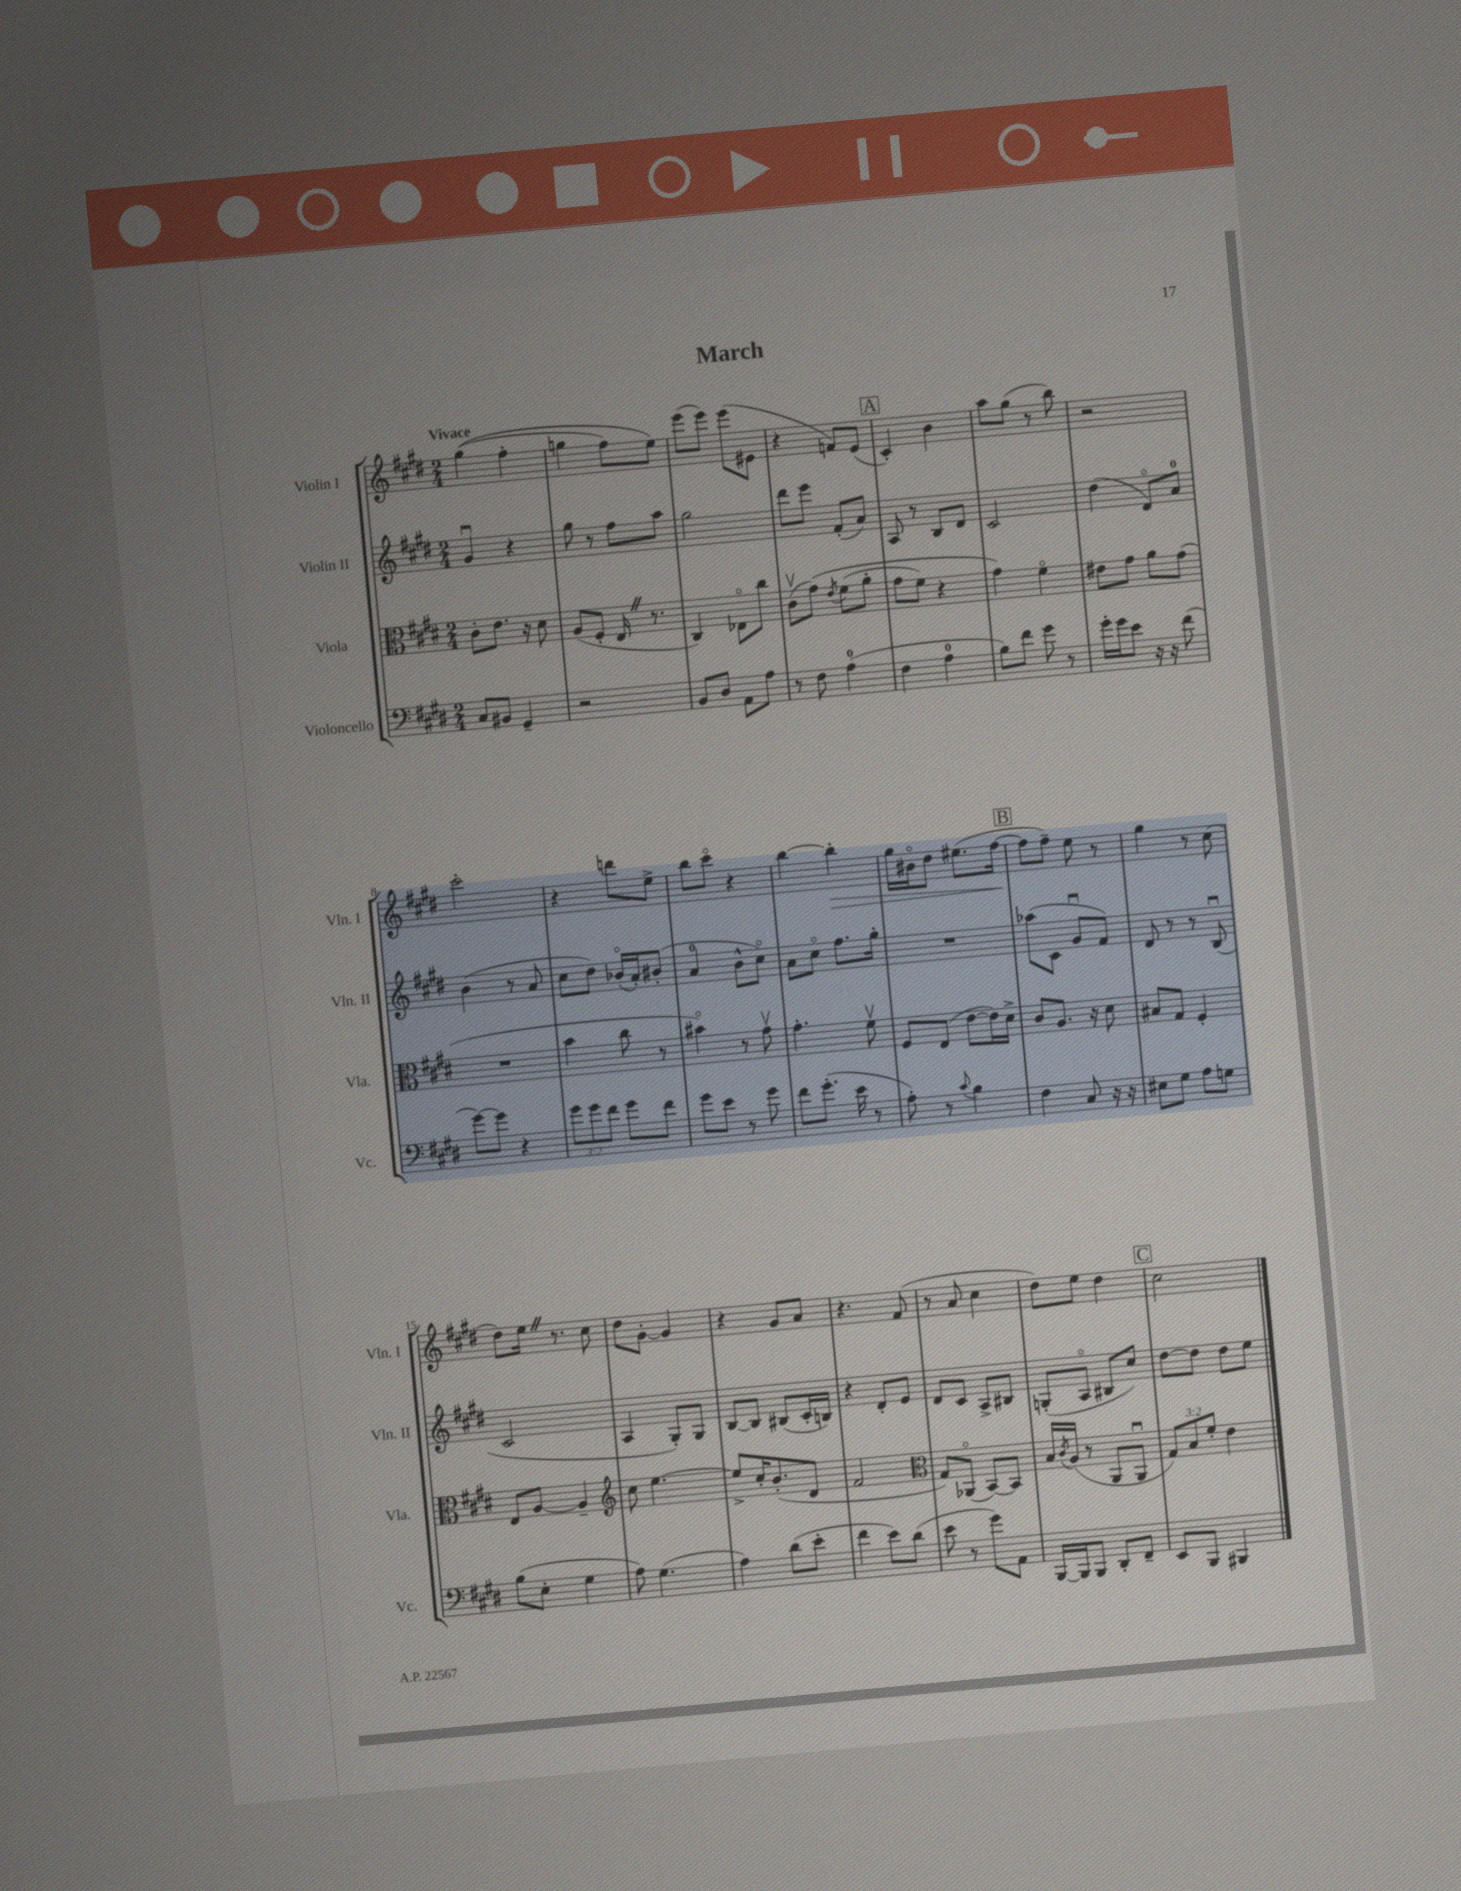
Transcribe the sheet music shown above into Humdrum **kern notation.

**kern	**kern	**kern	**kern
*staff4	*staff3	*staff2	*staff1
*clefF4	*clefC3	*clefG2	*clefG2
*k[f#c#g#d#]	*k[f#c#g#d#]	*k[f#c#g#d#]	*k[f#c#g#d#]
*M2/4	*M2/4	*M2/4	*M2/4
8C#/L	8c#'\L	4g#u/	&((4gg#\
8BB#/J	8.e\J	.	.
4GG#~/	.	4r	4ff#'\
.	16r	.	.
.	8d#\	.	.
=	=	=	=
2r	(8A/L	8gg#\	4gg\
.	8F#'/J	8r	.
.	16E/	8ff#\L	8ff#\L)
.	8.r	.	.
.	.	8aa\J	8ee\J&)
=	=	=	=
8BB/L	4C#/)	2gg#\	(8eee\L
8D#/J	.	.	8eee\J)
8AA\L	8E-o\L	.	(8eee\L
8A\J	8cc#\J	.	8e#\J
=	=	=	=
8r	(8c#v\L	8ddd#\L	4r
8F#\	&(8g#\J)	8eee\J	.
.	8qe/	.	.
(4A\	(8f#\L	(8f#'/L	8f/L)
.	8a'\J	8a/J)	(8e/J
=	=	=	=
4F#\	8g#\L	8A/	4c#'/)
.	8f#\J)	8r	.
4A\	4r	8B/L	4b\
.	.	8d#/J	.
=	=	=	=
8B\L)	4g#\&)	2c#/	8aa\L
8f#\J	.	.	(8gg#\J
8g#\	4f#o\	.	8r
8r	.	.	8bb\)
=	=	=	=
16g#'\LL	8e#\L	(4dd#\	2r
16g#\J	.	.	.
8e\J	8g#\J	.	.
16r	8a\L	8d#o/L)	.
16r	.	.	.
(8f#\	(8g#\J	8a/J	.
=	=	=	=
[8g#\L)	2r	(4b\	2ccc#'\
8g#\]J	.	.	.
4r	.	8r	.
.	.	8a/	.
=	=	=	=
12g#\L	4b\	8cc#\L	4r
12g#\	.	.	.
.	.	8dd#\J)	.
12f#\J	.	.	.
8g#\L	8cc#\	(16b-o/LL	8ddd\L
.	.	16a'/J)	.
8f#\J	8r	(8b#'/J	8ee^\J
=	=	=	=
8g#\L	4b#o\)	4a/	8bb\L
8e\J	.	.	8ccc#o\J
8r	8r	8b^^\L	4r
8g#\	8g#v\	8cc#o\J)	.
=	=	=	=
8f#\L	4.g#'\	8a\L	[4bb\
(8.g#'\J	.	8cc#o\J	.
.	.	8.ff#\L	4bb'\]
16e\	.	.	.
8r	8f#v\	.	.
.	.	16gg#'\Jk	.
=	=	=	=
8A'\)	8F#/L	2r	16gg#\LL
.	.	.	16b#o\J
8r	(8E/J	.	8dd#\J
8qqc#/	.	.	.
4B\	[8e\L	.	(8.ee#\L
.	16e\]L)	.	.
.	16d#^\JJ	.	[16ff#\Jk
=	=	=	=
4F#\	8c#/L	(8aa-\L	8ff#\]L
.	8.A/J	8c#\J	8ff#~\J)
8C#/	.	8g#u/L	8ee\
.	16r	.	.
16r	8d#\	8f#/J)	8r
16r	.	.	.
=	=	=	=
8E#\L	8B#/L	8d#/	4gg#\
8G#\J	8G#/J	8r	.
8A\L	4F#'/	8r	8r
8G\J	.	(8Bu/	(8cc#\
=	=	=	=
(8B\L	8E/L	2c#/	8dd#\L)
8E'\J	[8A/J	.	16ee\Jk
.	.	.	8.r
4G#\	4A~/]	.	.
.	.	.	8cc#\
=	=	=	=
*	*clefG2	*	*
8A\)	8cc#\	4A/	8dd#\L
(4.G#\	[4.ee\	.	[8g#'\J
.	.	8G#'/L)	4g#/]
.	.	8G#/J	.
=	=	=	=
4A\)	8ee^/]L	[8B/L	4r
.	16cc#'/K	8B/]J	.
.	(8.b'/	.	.
(8d#\L	.	(8B#/L	8g#/L
8e'\J	8d#/J	16c#'/L	8a/J
.	.	16B/JJ)	.
=	=	=	=
4f#\	2f#/	4r	4.r
8e\L)	.	8d#'/L	.
(8d#\J	.	8e/J	(8f#/
=	=	=	=
*	*clefC3	*	*
8e\	8G#/L)	8d#/L	8r
8r	(8AA-o/J	8c#/J	8a/
8g#\L)	[8BB/L)	8A^/L	4cc#\
8AA\J	8BB/]J	8B#/J	.
=	=	=	=
[16BBB/LL	16B/LL	(8G'/L	8dd#\L)
.	8qc#/	.	.
16BBB/]J	(16A/JJ	.	.
8BBB/J	8r	8Ao/J	8ee\J
8DD#'/L	8AA/L	8B#/L	4dd#\
8FF#~/J	8AAu/J	8cc#/J)	.
=	=	=	=
8EE/L	12G#/L)	[8dd#\L	2cc#\
.	12B/	.	.
8BBB/J	.	8dd#\]J	.
.	12f#'/J	.	.
4BBB#/	4e\	8dd#\L	.
.	.	8ee\J	.
==	==	==	==
*-	*-	*-	*-
